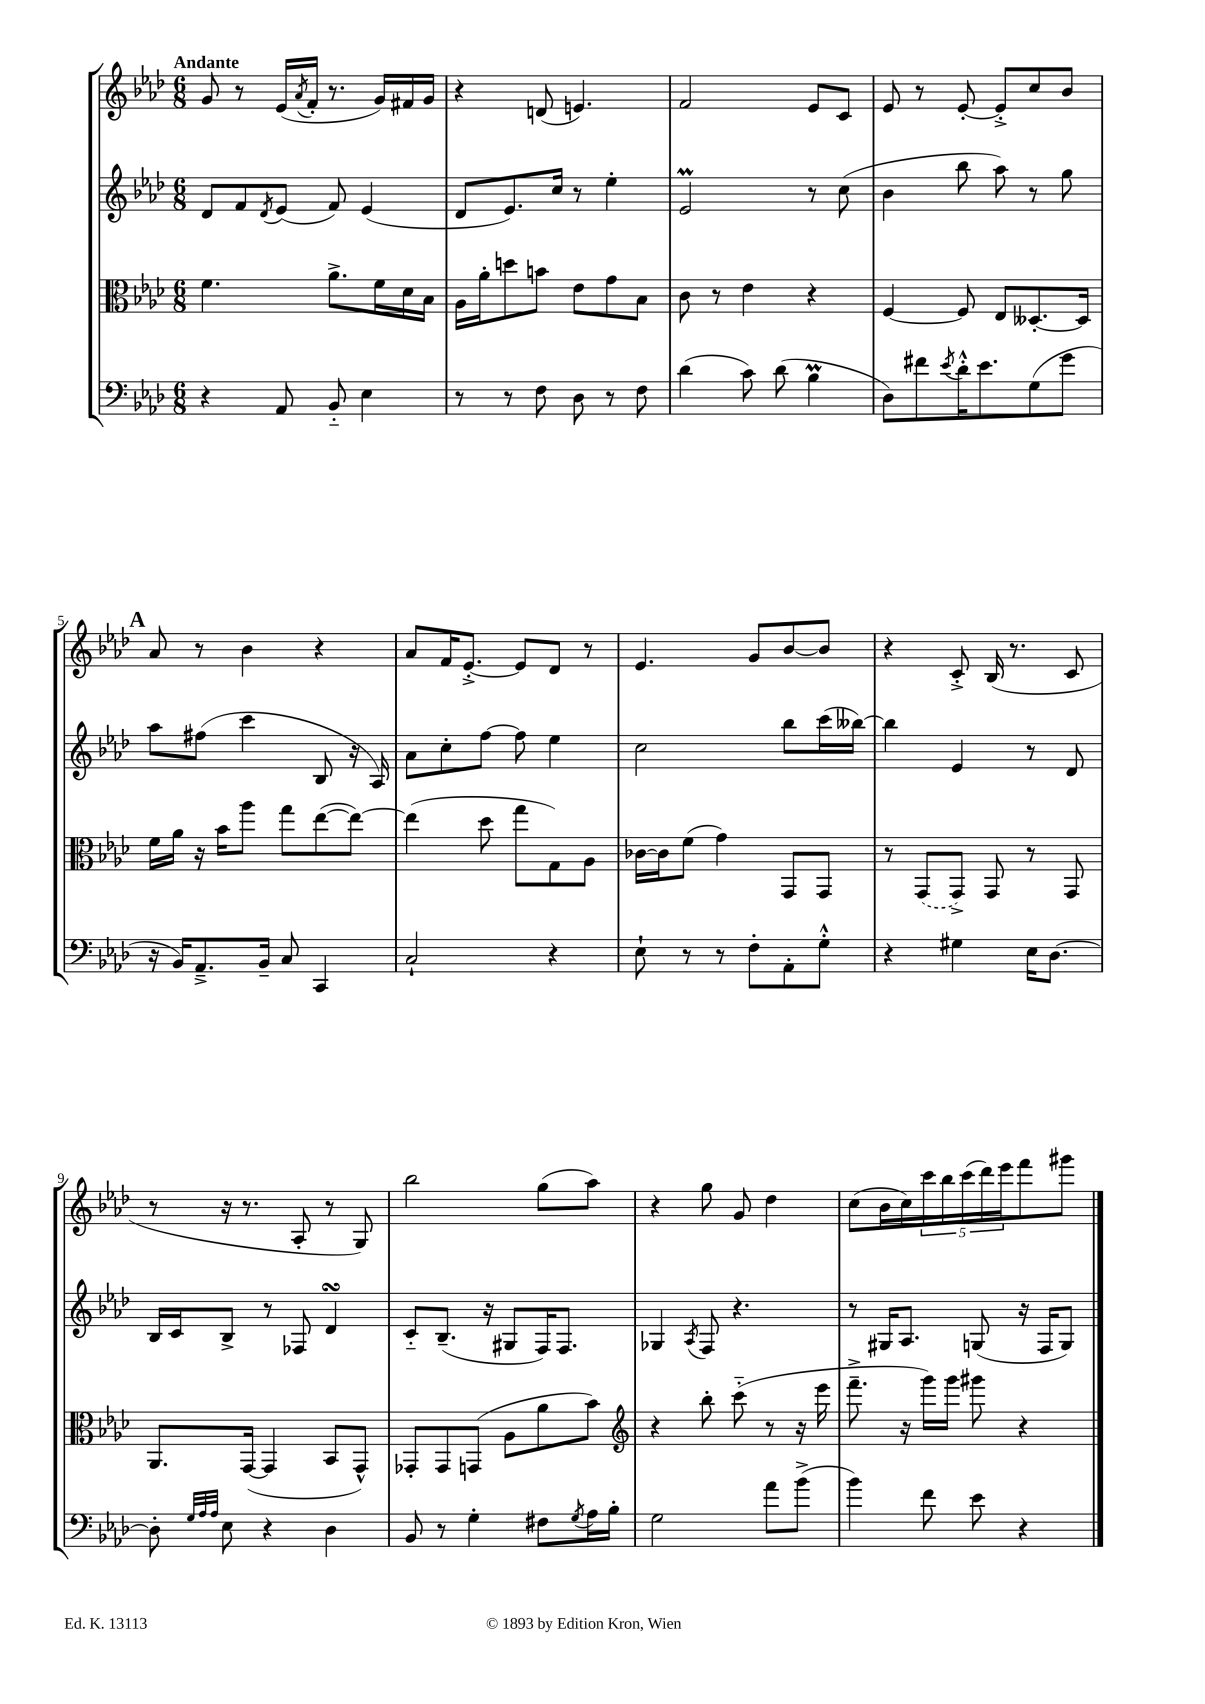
<<
\new StaffGroup <<
\new Staff = "s0" {
    \clef treble \key aes \major \numericTimeSignature \time 6/8 \tempo "Andante"
    g'8 r8 ees'16( \acciaccatura { aes'8 } f'16-. r8. g'16) fis'16 g'16 |
    r4 d'8( e'4.) |
    f'2 ees'8 c'8 |
    ees'8 r8 ees'8~-. ees'8-.-> c''8 bes'8 |
    \mark \markup { \bold "A" } aes'8 r8 bes'4 r4 |
    aes'8 f'16 ees'8.~-.-> ees'8 des'8 r8 |
    ees'4. g'8 bes'8~ bes'8 |
    r4 c'8-.-> bes16( r8. c'8 |
    r8 r16 r8. aes8-. r8 g8) |
    bes''2 g''8( aes''8) |
    r4 g''8 g'8 des''4 |
    c''8( bes'16 c''16) \tuplet 5/4 { c'''16 bes''16 c'''16( des'''16) ees'''16 } f'''8 gis'''8 \bar "|." |
}
\new Staff = "s1" {
    \clef treble \key aes \major \numericTimeSignature \time 6/8
    des'8 f'8 \acciaccatura { des'8 } ees'8( f'8) ees'4( |
    des'8 ees'8.) c''16 r8 ees''4-. |
    ees'2\prall r8 c''8( |
    bes'4 bes''8 aes''8) r8 g''8 |
    \mark \markup { \bold "A" } aes''8 fis''8( c'''4 bes8 r16 aes16) |
    aes'8 c''8-. f''8~ f''8 ees''4 |
    c''2 bes''8 c'''16( beses''16~) |
    beses''4 ees'4 r8 des'8 |
    bes16 c'16 bes8-> r8 fes8 des'4\turn |
    c'8-_ bes8.--( r16 gis8 f16) f8. |
    ges4 \acciaccatura { aes8 } f8 r4. |
    r8 gis16 aes8. g8( r16 f16 g8) \bar "|." |
}
\new Staff = "s2" {
    \clef alto \key aes \major \numericTimeSignature \time 6/8
    f'4. aes'8.-> f'16 des'16 bes16 |
    aes16 aes'16-. d''8 b'8 ees'8 g'8 bes8 |
    c'8 r8 ees'4 r4 |
    f4~ f8 ees8 deses8.~-. deses16 |
    \mark \markup { \bold "A" } f'16 aes'16 r16 bes'16 aes''8 g''8 ees''8~( ees''8~) |
    ees''4( des''8 g''8 g8) aes8 |
    ces'16~ ces'16 f'8( g'4) g,8 g,8 |
    r8 \once \slurDashed g,8( g,8->) g,8 r8 g,8 |
    aes,8. g,16~( g,4 bes,8 g,8-^) |
    ges,8-. ges,8 g,8( aes8 aes'8 bes'8) |
    \clef treble r4 bes''8-. c'''8-_( r8 r16 ees'''16 |
    f'''8.---> r16 g'''16) g'''16 gis'''8 r4 \bar "|." |
}
\new Staff = "s3" {
    \clef bass \key aes \major \numericTimeSignature \time 6/8
    r4 aes,8 bes,8-_ ees4 |
    r8 r8 f8 des8 r8 f8 |
    des'4( c'8) des'8( bes4\prall |
    des8) fis'8 \acciaccatura { ees'8 } des'16-.-^ ees'8. g8( g'8 |
    \mark \markup { \bold "A" } r16 bes,16) aes,8.---> bes,16-- c8 c,4 |
    c2-! r4 |
    ees8-! r8 r8 f8-. aes,8-. g8-.-^ |
    r4 gis4 ees16 des8.~ |
    des8-. \grace { g32 aes32 aes32 } ees8 r4 des4 |
    bes,8 r8 g4-. fis8 \acciaccatura { g8 } aes16 bes16-. |
    g2 aes'8 bes'8->( |
    bes'4) f'8 ees'8 r4 \bar "|." |
}
>>
>>
